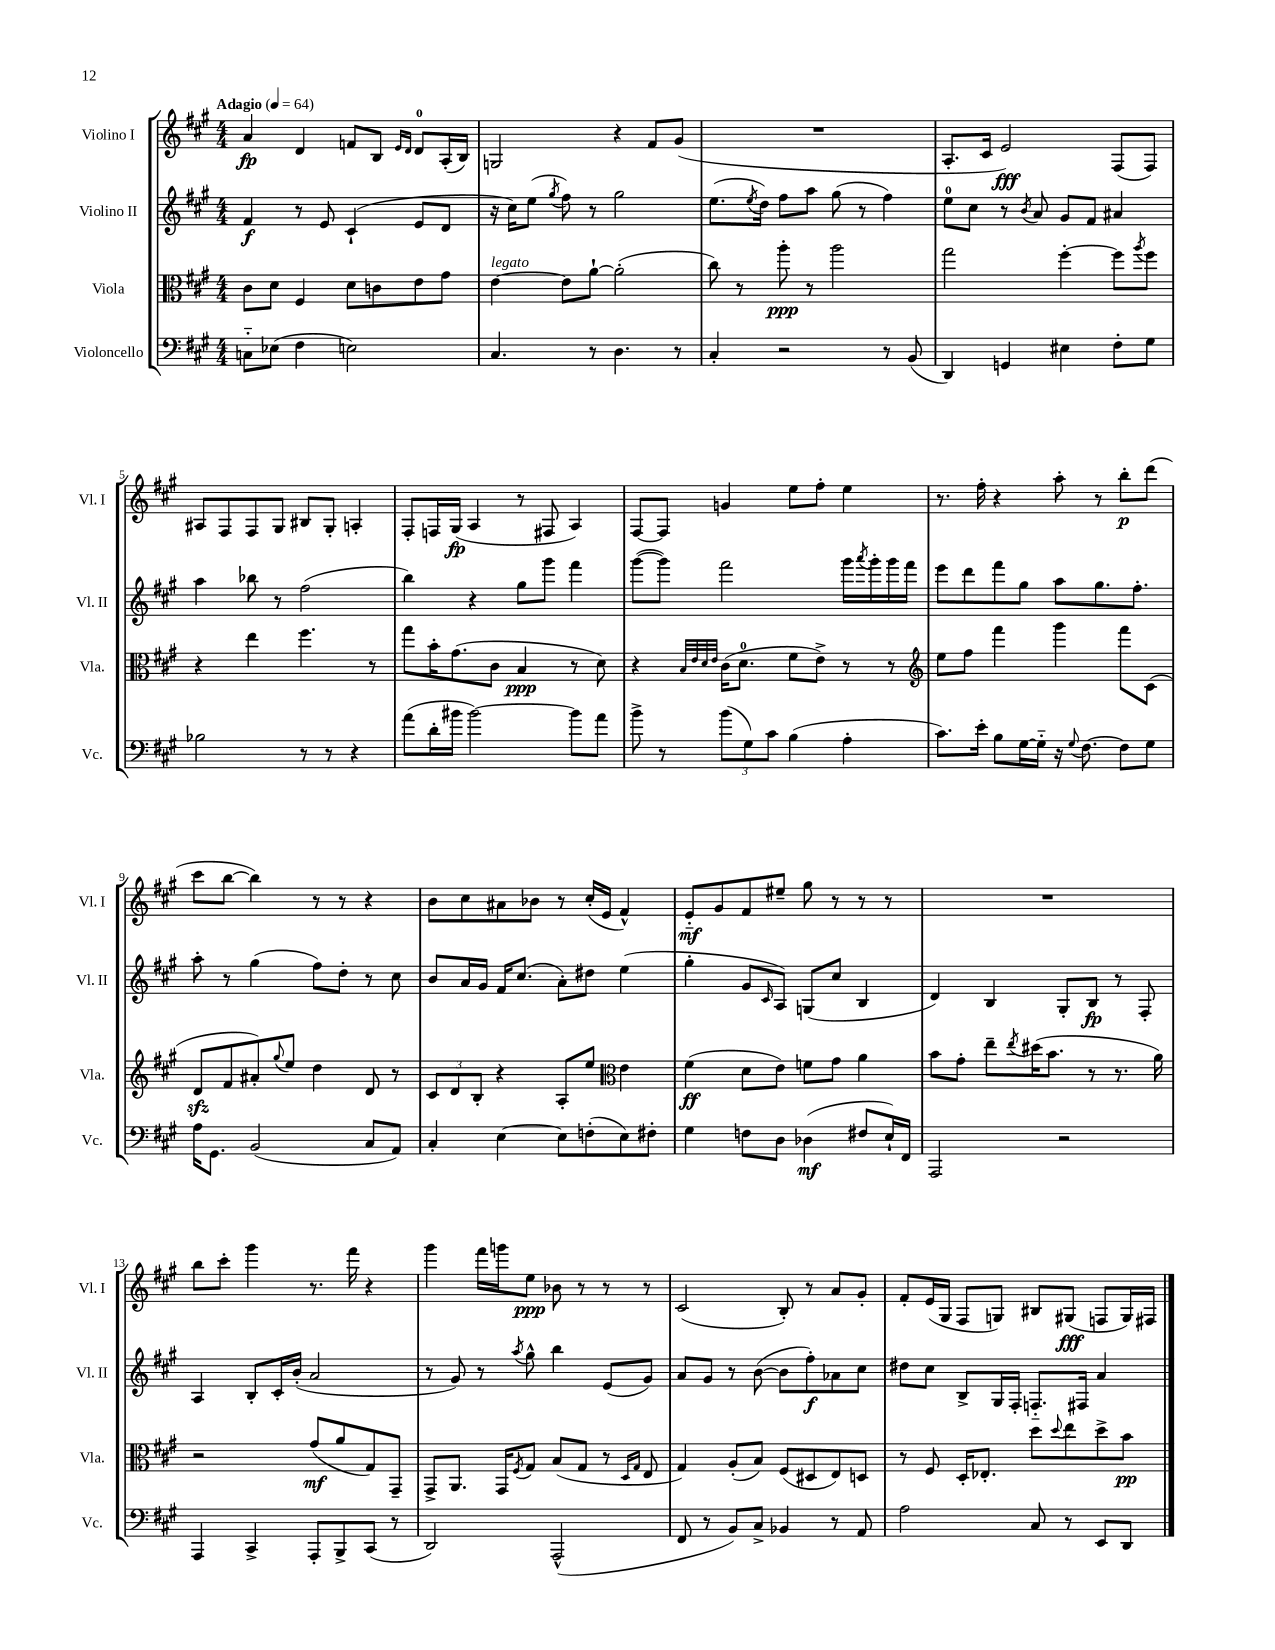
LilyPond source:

<<
\new StaffGroup <<
\new Staff = "s0" \with { instrumentName = "Violino I" shortInstrumentName = "Vl. I" } {
    \clef treble \key a \major \numericTimeSignature \time 4/4 \tempo "Adagio" 4 = 64
    a'4\fp d'4 f'8 b8 \grace { e'16 d'16 } d'8-0 a16-.( b16) |
    g2 r4 fis'8 gis'8( |
    R1 |
    a8.-. cis'16 e'2\fff) fis8( fis8) |
    ais8 fis8 fis8 gis8 bis8 gis8-. a4-. |
    fis8-. f16 gis16\fp( a4 r8 fis8 a4) |
    fis8~ fis8 g'4 e''8 fis''8-. e''4 |
    r8. fis''16-. r4 a''8-. r8 b''8-.\p d'''8( |
    cis'''8 b''8~ b''4) r8 r8 r4 |
    b'8 cis''8 ais'8 bes'8 r8 cis''16-.( e'16 fis'4-^) |
    e'8-_\mf gis'8 fis'8 eis''8-- gis''8 r8 r8 r8 |
    R1 |
    b''8 cis'''8-. gis'''4 r8. fis'''16 r4 |
    gis'''4 fis'''16 g'''16 e''8\ppp bes'8 r8 r8 r8 |
    cis'2( b8-.) r8 a'8 gis'8-. |
    fis'8-. e'16( gis16 fis8 g8) bis8 gis8\fff( f8 gis16) fis16 \bar "|." |
}
\new Staff = "s1" \with { instrumentName = "Violino II" shortInstrumentName = "Vl. II" } {
    \clef treble \key a \major \numericTimeSignature \time 4/4
    fis'4\f r8 e'8 cis'4-!( e'8 d'8 |
    r16 cis''16) e''8( \acciaccatura { gis''8 } fis''8) r8 gis''2 |
    e''8.( \acciaccatura { e''8 } d''16) fis''8 a''8 gis''8( r8 fis''4) |
    e''8-0 cis''8 r8 \acciaccatura { b'8 } a'8 gis'8 fis'8 ais'4 |
    a''4 bes''8 r8 fis''2( |
    b''4) r4 gis''8 gis'''8 fis'''4 |
    gis'''8~( gis'''8) fis'''2 gis'''16 \acciaccatura { a'''8 } gis'''16-. gis'''16 fis'''16 |
    e'''8 d'''8 fis'''8 gis''8 a''8 gis''8. fis''8.-. |
    a''8-. r8 gis''4( fis''8) d''8-. r8 cis''8 |
    b'8 a'16 gis'16 fis'16 cis''8.( a'8-.) dis''8 e''4( |
    gis''4-. gis'8 \grace { cis'16 } a8) g8( cis''8 b4 |
    d'4) b4 gis8-. b8\fp r8 fis8-. |
    a4 b8-. cis'16-. b'16-.( a'2 |
    r8 gis'8) r8 \acciaccatura { a''8 } gis''8-^ b''4 e'8( gis'8) |
    a'8 gis'8 r8 b'8~( b'8 fis''8-.\f) aes'8 cis''8 |
    dis''8 cis''8 b8-> gis16 fis16-. f8.-_ fis16 a'4 \bar "|." |
}
\new Staff = "s2" \with { instrumentName = "Viola" shortInstrumentName = "Vla." } {
    \clef alto \key a \major \numericTimeSignature \time 4/4
    cis'8 d'8 fis4 d'8 c'8 e'8 gis'8 |
    e'4~^\markup { \italic "legato" } e'8 a'8~-! a'2-.( |
    cis''8) r8 a''8-.\ppp r8 a''2 |
    gis''2 fis''4~-. fis''8 \acciaccatura { a''8 } fis''8 |
    r4 e''4 fis''4. r8 |
    gis''8 b'16-. gis'8.( cis'8 b4\ppp r8 d'8) |
    r4 \grace { b32 e'32 d'32 e'32 } cis'16( d'8.-0 fis'8 e'8->) r8 r8 |
    \clef treble e''8 fis''8 fis'''4 gis'''4 fis'''8 cis'8( |
    d'8\sfz fis'8 ais'8-.) \appoggiatura { gis''8 } e''8 d''4 d'8 r8 |
    \tuplet 3/2 { cis'8 d'8 b8-. } r4 a8-. e''8 \clef alto e'4 |
    fis'4\ff( d'8 e'8) f'8 gis'8 a'4 |
    b'8 gis'8-. e''8-- \acciaccatura { e''8 } dis''16( b'8. r8 r8. a'16) |
    r2 gis'8\mf( a'8 gis8) gis,8-- |
    gis,8-> a,8. gis,16 \acciaccatura { fis8 } gis8 b8( gis8 r8 \grace { d16 gis16 } e8 |
    gis4) a8-.( b8) fis8( dis8 e8) d8 |
    r8 fis8 d16-. ees8.-. d''8 \appoggiatura { d''8 } e''8 d''8-> b'8\pp \bar "|." |
}
\new Staff = "s3" \with { instrumentName = "Violoncello" shortInstrumentName = "Vc." } {
    \clef bass \key a \major \numericTimeSignature \time 4/4
    c8-_ ees8( fis4 e2) |
    cis4. r8 d4. r8 |
    cis4-. r2 r8 b,8( |
    d,4) g,4 eis4 fis8-. gis8 |
    bes2 r8 r8 r4 |
    a'8( d'16-. bis'16 bis'2~) bis'8 a'8 |
    b'8-> r8 \tuplet 3/2 { b'8( gis8) cis'8 } b4( a4-. |
    cis'8.) e'16-. b8 gis16~ gis16-_ r16 \appoggiatura { gis8 } fis8.~ fis8 gis8 |
    a16 gis,8. b,2( cis8 a,8) |
    cis4-. e4~ e8 f8-.( e8) fis8-. |
    gis4 f8 d8 des4\mf( fis8 e16-!) fis,16 |
    a,,2 r2 |
    a,,4 cis,4-> a,,8-. b,,8-> cis,8( r8 |
    d,2) a,,2-^( |
    fis,8 r8 b,8) cis8-> bes,4 r8 a,8 |
    a2 cis8 r8 e,8 d,8 \bar "|." |
}
>>
>>
